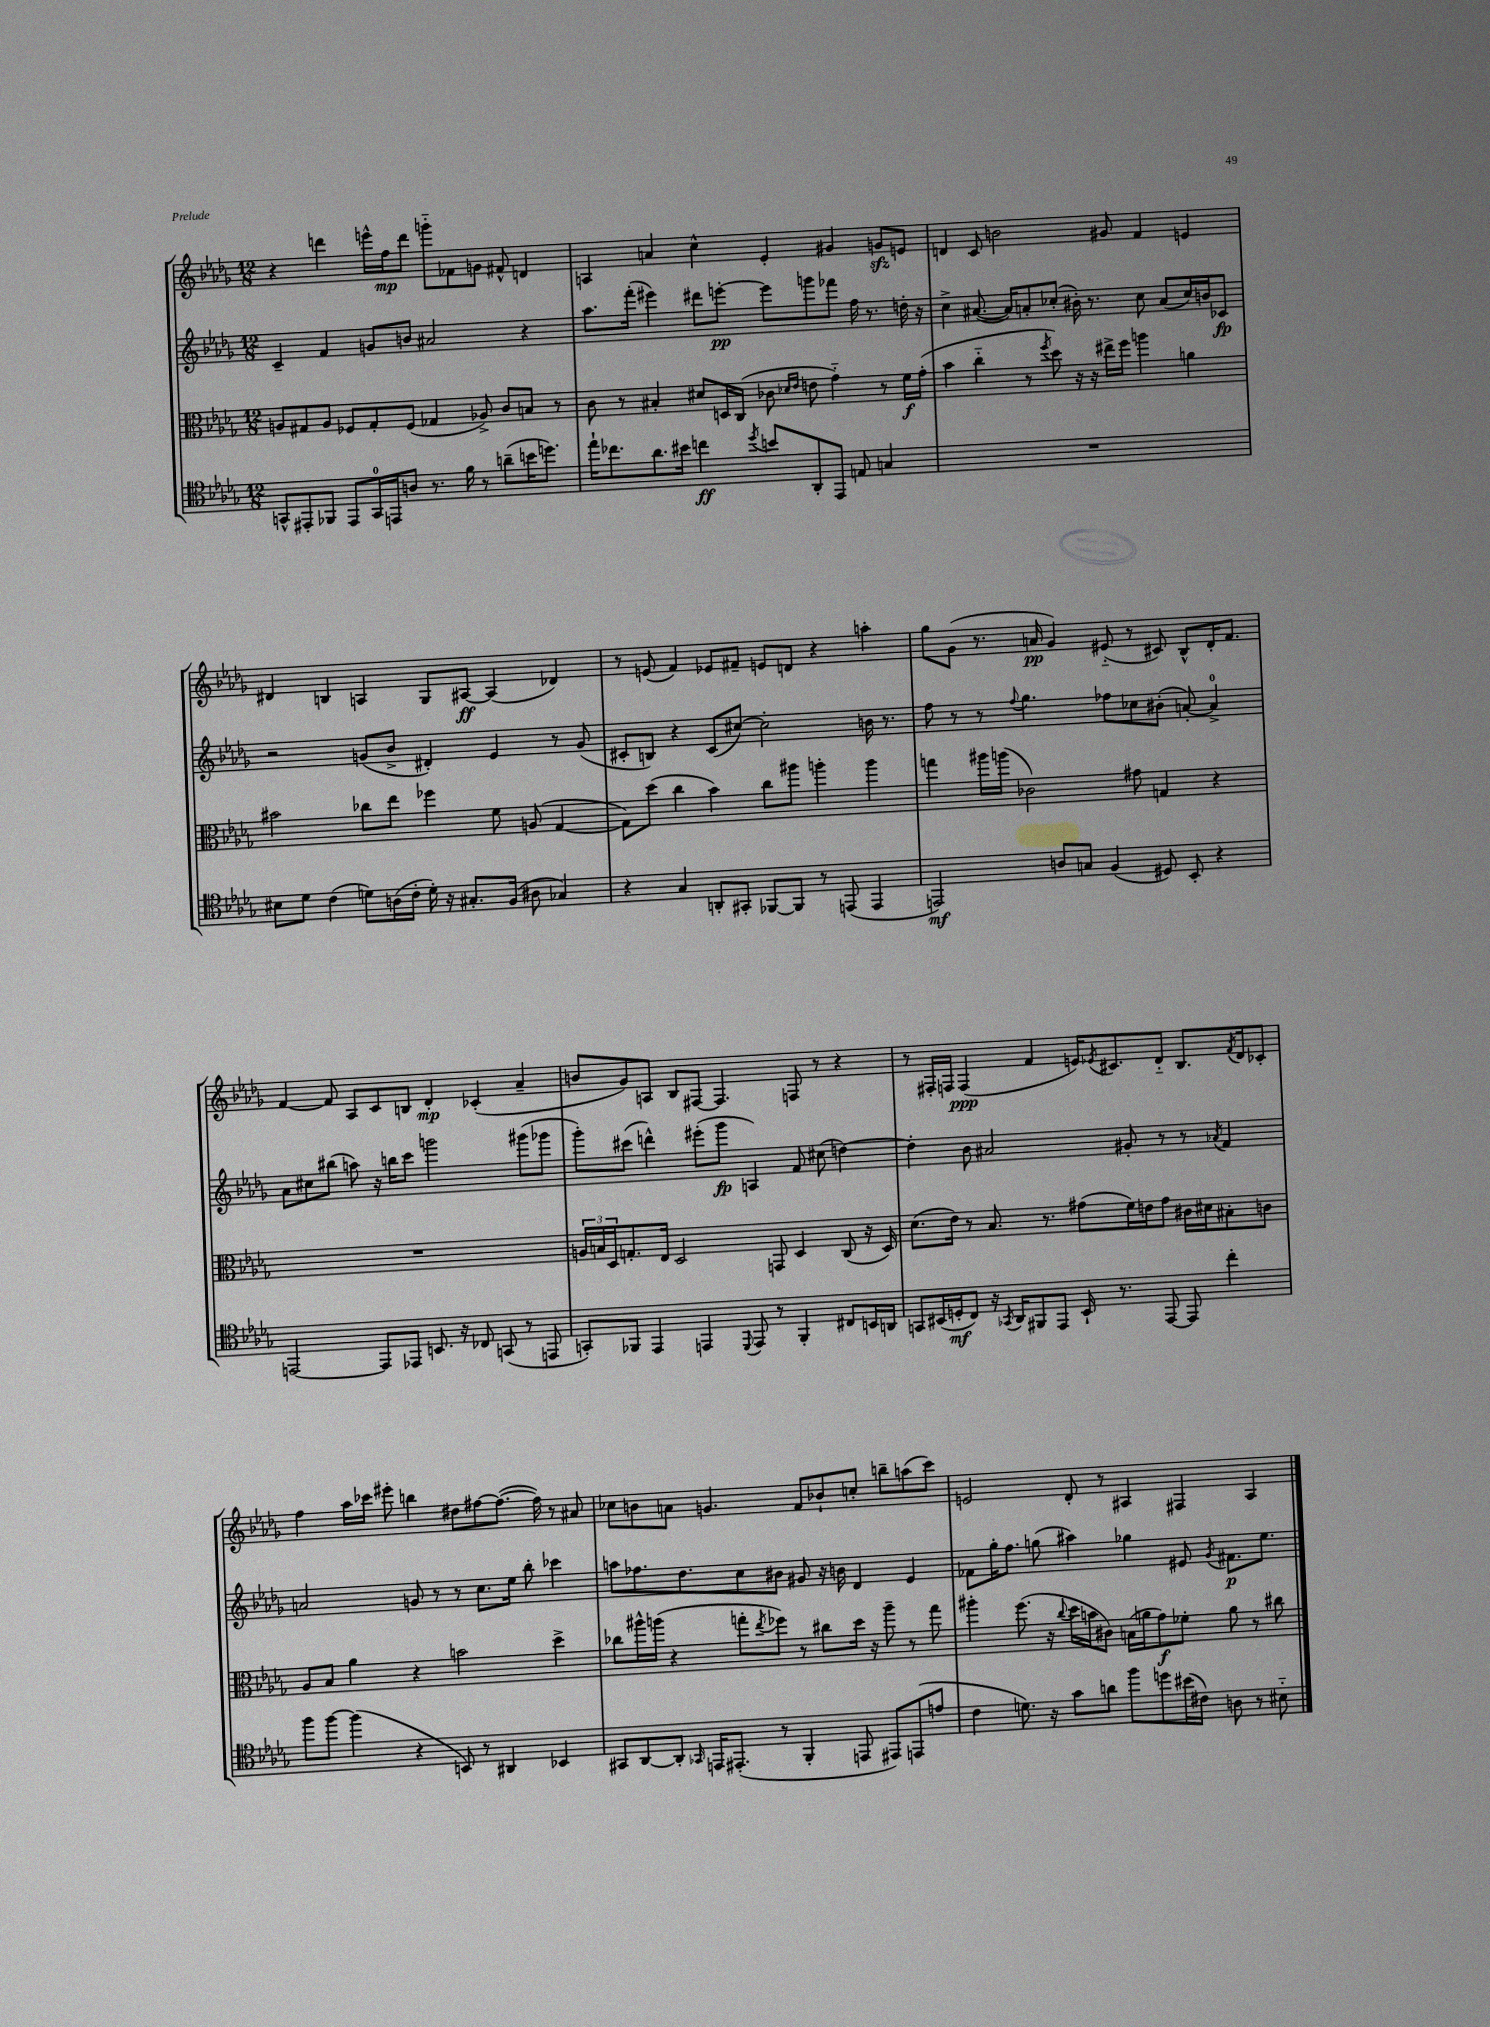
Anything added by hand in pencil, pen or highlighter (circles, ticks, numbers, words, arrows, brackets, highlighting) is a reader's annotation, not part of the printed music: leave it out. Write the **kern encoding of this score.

**kern	**kern	**kern	**kern
*staff4	*staff3	*staff2	*staff1
*clefC4	*clefC3	*clefG2	*clefG2
*k[b-e-a-d-g-]	*k[b-e-a-d-g-]	*k[b-e-a-d-g-]	*k[b-e-a-d-g-]
*M12/8	*M12/8	*M12/8	*M12/8
8GG^^	8A	4c~	4r
8EE#'	8G#	.	.
8FF-	8A	4f	4ddd
8EE#	8F-	.	.
16GG	8G#'	8g	16eee^^
16EE	.	.	16ff
8A	(8F-	8b	8ddd
8.r	4G-	2a#	8ggg'~
.	.	.	8f-
16f	.	.	.
8r	8A-^)	.	8g
(8a~	8c	.	8f#^^
16b	8B	4r	4d
8.dd)	.	.	.
.	8r	.	.
=	=	=	=
16ee-`	8c	8.aa-	4A
8.cc-	.	.	.
.	8r	.	.
.	.	(16fff'	.
8.a-	4B#'	4eee#)	4a
16b#	.	.	.
4cc	8d#	8ddd#	4cc^^
.	16D	[8eee'	.
.	(16C	.	.
8qdd-	.	.	.
8b	8c-	8eee]	4e-'
.	16qqd-	.	.
.	16qqe-	.	.
8AA-'	8e	8ggg	.
8EE-	4g-'~)	8fff-	4g#
8E	.	16ff	.
.	.	8.r	.
4G	8r	.	8g
.	16f	16dd'	8e
.	(16g-'	16r	.
=	=	=	=
1.r	4b-	4cc^	4d
.	4cc'~	([8.a#	8c
.	.	.	2b
.	.	16a#])	.
.	8r	8a'	.
.	8qff	.	.
.	8dd-)	(8cc-'	.
.	16r	16b#')	.
.	16r	8.r	.
.	16ee#^	.	8g#
.	16ff	.	.
.	4aa	8cc-	4f
.	.	(8a	.
.	4a	16cc-)	4e
.	.	16b	.
.	.	8c-	.
=	=	=	=
8B#	2b#	2r	4d#
8d-	.	.	.
(4c	.	.	4B
8d)	8cc-	(8g	4A
(16A	8ee-	8b-^	.
16c'	.	.	.
16d')	4ff-	4d#')	8G-
16r	.	.	.
8.G#'	.	.	[8A#
.	8f	4e-	(4A#]
(16F	.	.	.
8A#	(8A	.	.
4G-)	[4G-	8r	4d-)
.	.	(8g	.
=	=	=	=
4r	8G-])	8c#'	8r
.	(8dd-	8B)	(8e
4G-	4cc	4r	4f)
8AA'	4b-)	(8c#	8e-
8GG#'	.	[8cc#)	8f#~
[8FF-	8cc	2cc#']	8e
8FF-]	8aa#	.	8d
8r	4aa'	.	4r
(8EE	.	.	.
4EE	4aa	16b	4aa'
.	.	8.r	.
=	=	=	=
2EE)	4gg	8ff	8gg-
.	.	8r	(8g-
.	16aa#	8r	8.r
.	(16aa	.	.
.	.	8qqff	.
.	2c-)	4.gg-	.
.	.	.	16a
8A	.	.	4g-)
8G	.	.	.
(4F	.	8ff-	(8e#'~
.	8g#	8cc-	8r
8D#)	4G	(8b#'	8c#)
8BB-'	.	[8a')	8B-^^
4r	4r	4a^]	16d-'
.	.	.	8.f
=	=	=	=
[2EE	1.r	8a-	[4f
.	.	8cc#	.
.	.	(8bb#	8f]
.	.	8aa)	8A-
8EE]	.	16r	8c
.	.	16bb	.
8EE-	.	8ccc	8B
8.BB	.	2ggg	4d-'
16r	.	.	.
8C-	.	.	(4c-'
(8GG	.	.	.
8r	.	(8ggg#	4a-~
8EE	.	8ggg-	.
=	=	=	=
8GG')	24A	8ggg-')	8b
.	24B	.	.
.	24D-	.	.
8FF-	8.G'	(8ccc#	8g-)
4EE-	.	4ddd^^)	8A
.	16E-	.	.
.	2D-	.	8B-
4EE	.	(8eee#'	[8F#
.	.	8ggg-	4.F#]
8qqDD-	.	.	.
8EE	.	4A)	.
8r	8GG	.	.
4FF-'	4D-	8f	8F
.	.	(8cc#	8r
8C#	(8C	[4dd)	4r
16BB	16r	.	.
16AA	16D-)	.	.
=	=	=	=
8GG	(8.d-	4dd']	8r
(16BB#	.	.	16F#'
16D'	16e-)	.	16F
8C)	8r	8b-	(4F
16r	8.B-	2a#	.
8qGG-	.	.	.
16AA-	.	.	.
8FF#	.	.	4f
.	8.r	.	.
8EE-	.	.	.
16BB#`	(8g#	.	16e)
.	.	.	8qe-
8.r	.	.	8.c#
.	16f)	8g#'	.
.	16e	.	.
[8EE-	8g#	8r	8d-'~
8EE-]	16c#	8r	8.B-
.	16d#	.	.
.	.	8qa-	.
4cc'	8B#'	4f	.
.	.	.	8qf
.	.	.	16d-
.	8c	.	8c-'
=	=	=	=
8ff	8A-	2a	4ff
[8ff	8B-	.	.
(4ff]	4a-	.	16aa-
.	.	.	16ccc-
.	.	.	8eee#'
4r	4r	8g	4bb
.	.	8r	.
8BB)	2b	8r	8dd#
8r	.	8.cc	[8ff#
4AA#	.	.	(8.ff#_
.	.	16ee-	.
.	.	8bb-'	.
.	.	.	16ff#])
4BB-	4dd-^	4ccc-	8r
.	.	.	8a#
=	=	=	=
8GG#	8cc-	8aa	8cc-
[8AA-	16aa#^^	8.ff-	8b
.	(16aa	.	.
8AA-']	4r	.	8a
.	.	8.dd-	.
16qqGG-	.	.	.
16EE	.	.	4.g
(8.EE#'	.	.	.
.	8gg'	8cc	.
.	8qee-	.	.
8r	8ff-)	8b#	.
4FF'	8r	8g#	8f
.	8cc#	16r	8b-`
.	.	16b	.
8EE	16dd-	4d-	8cc'
.	16r	.	.
8EE#)	8aa~	.	8bb~
(8EE	8r	4e-	(8aa
8e	8gg	.	8ccc)
=	=	=	=
4c	4aa#'	8f-	2e
.	.	16gg-'	.
.	.	8.ff	.
8.d)	(8.ff	.	.
.	.	(8gg	.
16r	16r	.	.
.	8qqcc	.	.
8g-	16dd-	4aa#)	8d-'
.	16b	.	.
8a	8c#)	.	8r
8ff	(16B	4gg-	4A#
.	16a	.	.
8dd	8g-)	.	.
(16b#	8f-'	8e#	4F#
16c#)	.	.	.
.	.	8qg-	.
8A	8a	8.f#	.
8r	8r	.	4A#
.	.	8.ee-	.
8B#'~	8cc#	.	.
==	==	==	==
*-	*-	*-	*-
